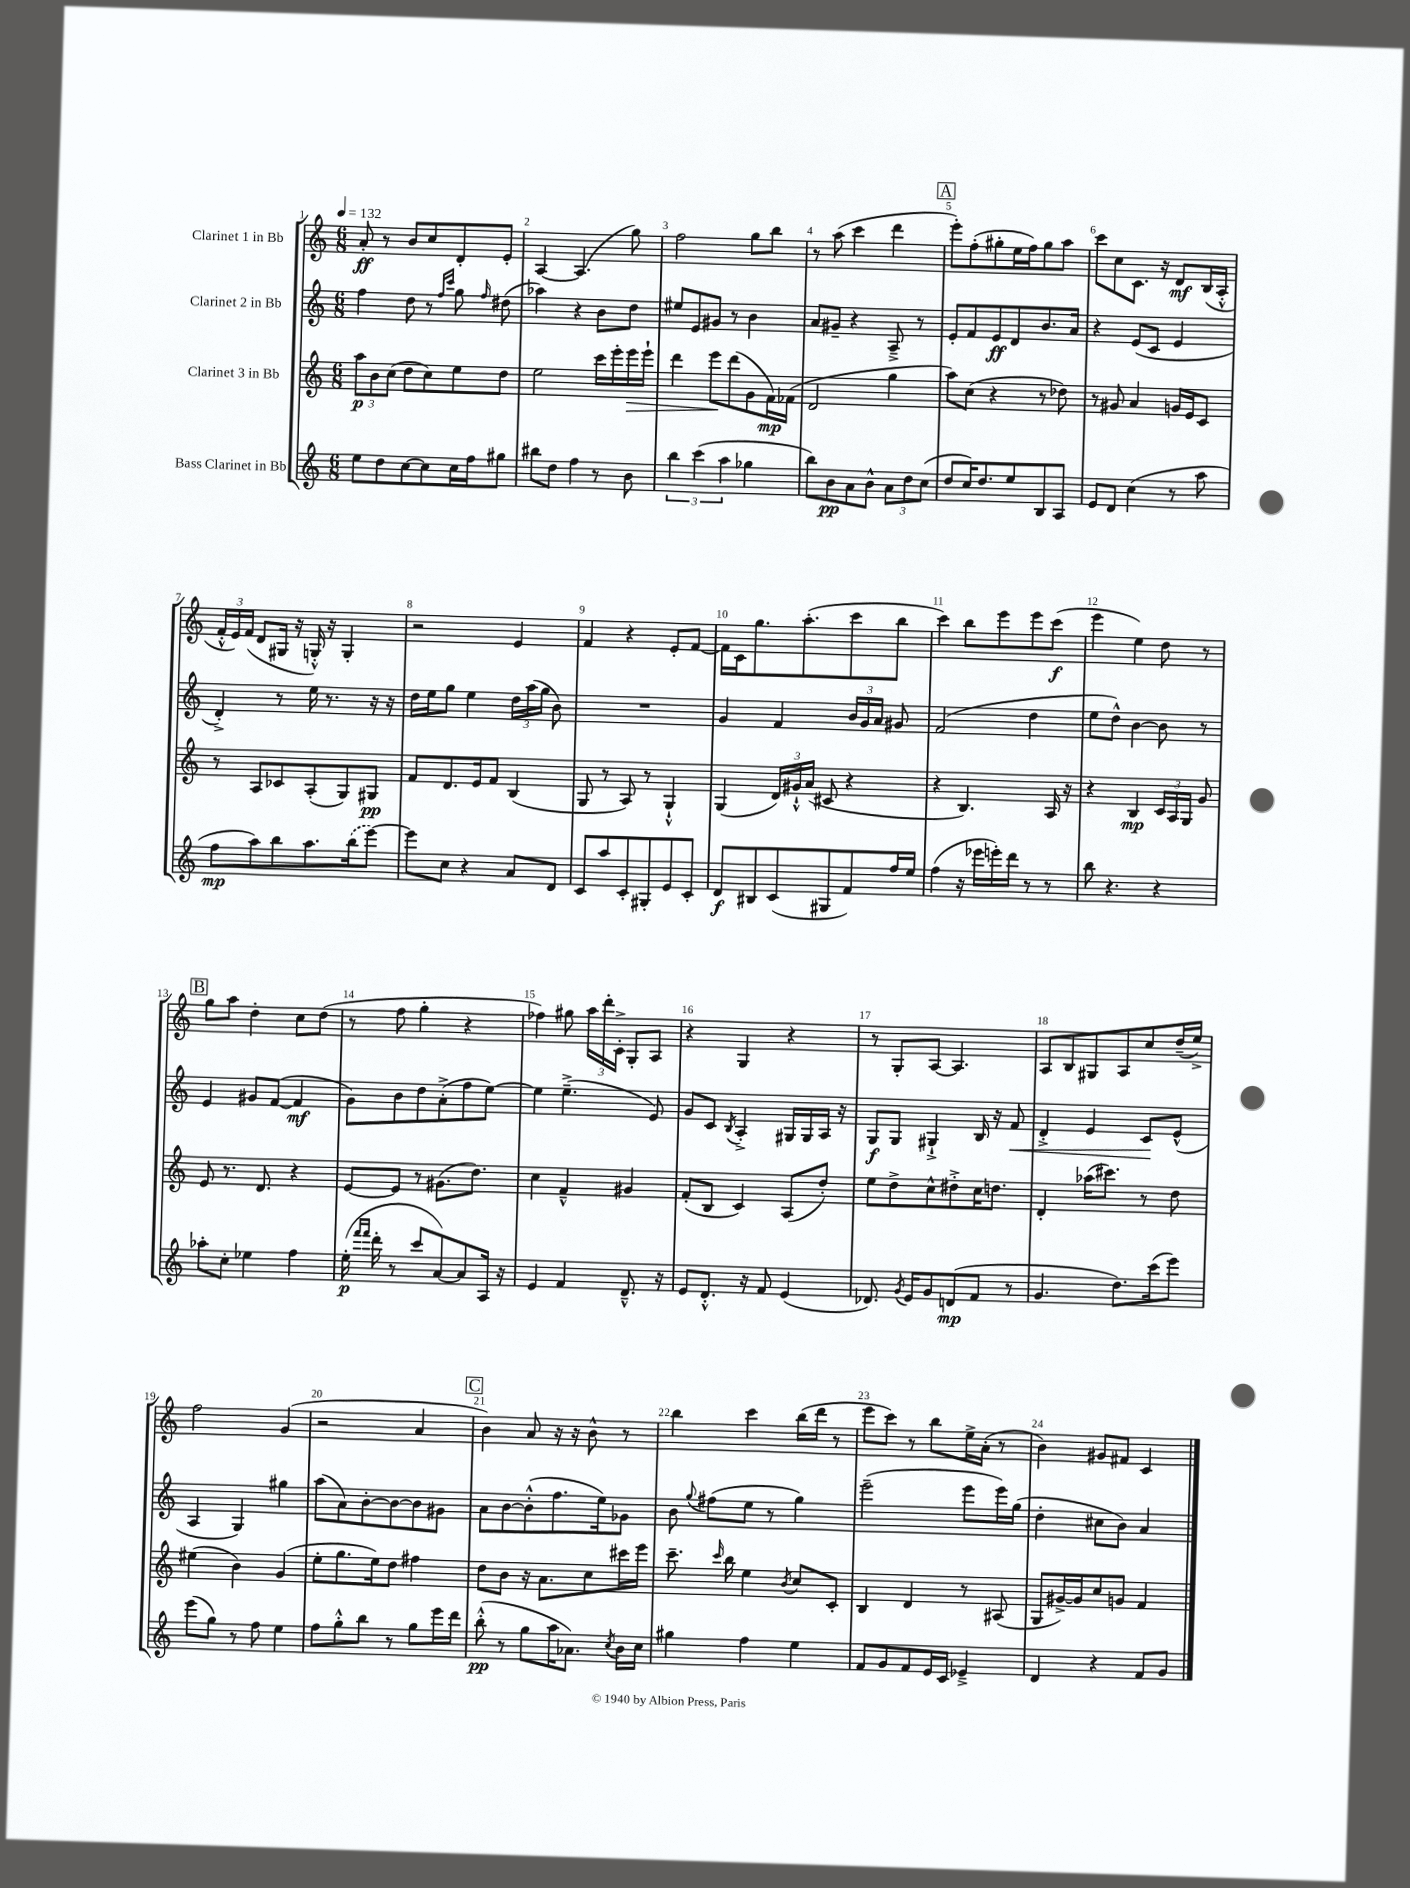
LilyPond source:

<<
\new StaffGroup <<
\new Staff = "s0" \with { instrumentName = "Clarinet 1 in Bb" } {
    \clef treble \key c \major \numericTimeSignature \time 6/8 \tempo 4 = 132
    \autoBeamOff a'8-.\ff r8 b'8[ c''8 d'8-. e'8]-. |
    a4~ a4.( g''8) |
    f''2 g''8[ b''8] |
    r8 a''8( c'''4 d'''4 |
    \mark \markup { \box "A" } e'''8[-.) f''8-.( gis''8-. e''16 f''16) gis''8 a''8] |
    c'''8[ c''8 c'8.] r16 d'8[\mf b16( a16]-.-^ |
    \tuplet 3/2 { f'16[-.-^ e'16) f'16]( } d'8[ gis16] r16 g16-.-^) r16 g4-. |
    r2 e'4 |
    f'4 r4 e'8[-. f'8]~ |
    f'16[ c'16 g''8. a''8.-.( c'''8 b''8] |
    c'''4) b''8[ e'''8 e'''8 c'''8]\f( |
    e'''4 e''4) d''8 r8 |
    \mark \markup { \box "B" } g''8[ a''8] d''4-. c''8[ d''8]( |
    r8 f''8 g''4-. r4 |
    fes''4) gis''8 \tuplet 3/2 { a''16[ d'''16-. c'16]-.-> } g8[-. a8] |
    r4 g4 r4 |
    r8 g8[-. a8]~ a4. |
    a8[ b8 gis8 a8 c''8 d''16--( e''16]->) |
    f''2 g'4( |
    r2 a'4 |
    \mark \markup { \box "C" } b'4) a'8 r16 r16 b'8-^ r8 |
    b''4 c'''4 b''16[( d'''16] r8 |
    e'''8[ c'''8]) r8 b''8[ e''16-> a'16]-.( r8 |
    b'4) gis'8[ fis'8] c'4 \bar "|." |
}
\new Staff = "s1" \with { instrumentName = "Clarinet 2 in Bb" } {
    \clef treble \key c \major \numericTimeSignature \time 6/8
    \autoBeamOff f''4 d''8 r8 \grace { f''16[ c'''16] } g''8 \grace { f''16 } dis''8( |
    aes''4) r4 b'8[ d''8] |
    eis''8[ e'8 gis'8] r8 b'4 |
    a'8[ gis'8]-- r4 a8---> r8 |
    \mark \markup { \box "A" } e'8[-. f'8 e'8\ff d'8 b'8. a'16] |
    r4 e'8[( c'8] e'4 |
    d'4-.->) r8 e''16 r8. r16 r16 |
    d''16[ e''16 g''8] e''4 \tuplet 3/2 { d''16[ a''16( g''16] } b'8) |
    R2. |
    g'4 f'4 \tuplet 3/2 { b'16[ g'16 a'16] } gis'8 |
    f'2( d''4 |
    e''8[ d''8]-^) b'4~ b'8 r8 |
    \mark \markup { \box "B" } e'4 gis'8[ f'8]~( f'4\mf |
    g'8[) b'8 d''8 a'8-.->( f''8 e''8]~) |
    e''4 e''4.--->( e'8) |
    g'8[ c'8] \acciaccatura { b8 } a4-.-> gis16[ gis16 a16] r16 |
    g8[\f g8] gis4-!-> b16 r16 f'8\< |
    d'4-.-> e'4 c'8[\! e'8]-^( |
    a4 g4) gis''4 |
    a''8[( a'8) b'8~-. b'8~ b'8 gis'8] |
    \mark \markup { \box "C" } a'8[ b'8~ b'8-.-^( f''8. e''16) ges'8] |
    b'8 \appoggiatura { g''8 } fis''8[( e''8] r8 g''4) |
    e'''2--( e'''8[ e'''16) g''16]( |
    d''4-. cis''8[ b'8]) a'4 \bar "|." |
}
\new Staff = "s2" \with { instrumentName = "Clarinet 3 in Bb" } {
    \clef treble \key c \major \numericTimeSignature \time 6/8
    \autoBeamOff \tuplet 3/2 { a''8[\p b'8 c''8]( } d''8[ c''8) e''8 d''8] |
    e''2 c'''16[ e'''16-. e'''16\> e'''16]-! |
    d'''4 e'''8[\! d'''8( g'8 f'16\mp) fes'16]( |
    d'2 g''4 |
    \mark \markup { \box "A" } a''8[) c''8]( r4 r8 des''8) |
    r8 gis'8 a'4 g'16[ e'16 c'8] |
    r8 a8[ ces'8 a8-.( g8) gis8]\pp |
    f'8[ d'8. e'16 f'8] b4( |
    g8 r8 a8) r8 g4-!-^ |
    g4( \tuplet 3/2 { d'16[) gis'16-!-^ a'16]( } cis'8 r4 |
    r4 b4.) a16 r16 |
    r4 b4\mp \tuplet 3/2 { c'16[ a16 g16] } g'8 |
    \mark \markup { \box "B" } e'8 r8. d'8. r4 |
    e'8[~ e'8] r8 gis'8.[( d''8.]) |
    c''4 f'4---^ gis'4 |
    f'8[-.( b8] c'4) a8[( d''8]-.) |
    e''8[ d''8-> c''8-^ dis''8-.-> c''16 d''8.] |
    d'4-. aes''16[( cis'''8.]) r8 d''8 |
    eis''4( b'4) g'4( |
    e''8[-. g''8. e''16) d''8] fis''4 |
    \mark \markup { \box "C" } d''8[ b'8] r16 a'8.[ c''8 cis'''16 e'''16] |
    c'''8.-- \grace { c'''16 } b''16 e''4 \acciaccatura { b'8 } c''8[ c'8]-. |
    b4 d'4 r8 ais8( |
    g8[ gis'16~->) gis'16 c''8 g'8] f'4 \bar "|." |
}
\new Staff = "s3" \with { instrumentName = "Bass Clarinet in Bb" } {
    \clef treble \key c \major \numericTimeSignature \time 6/8
    \autoBeamOff e''8[ d''8 c''8~ c''8 c''16 f''16 gis''8] |
    bis''8[ d''8] f''4 r8 b'8 |
    \tuplet 3/2 { b''4 c'''4( a''4 } ges''4 |
    b''8[) b'8\pp a'8 b'8]-^ \tuplet 3/2 { a'8[ d''8 c''8]( } |
    \mark \markup { \box "A" } d''8[ c''16) d''8. e''8 b8 a8] |
    e'8[ d'8] c''4( r8 a''8 |
    f''8[\mp a''8) b''8 a''8. \once \slurDashed b''16( e'''8]~) |
    e'''8[ c''8] r4 a'8[ d'8] |
    c'8[ a''8 c'8-. gis8-. e'8 c'8]-. |
    d'8[\f bis8 c'8( gis8 f'8) f''16 e''16] |
    f''4( r16 ees'''16[ e'''16-.) d'''16] r8 r8 |
    b''8 r4. r4 |
    \mark \markup { \box "B" } aes''8[-. c''8]-. ees''4 f''4 |
    e''16-.\p( \grace { f'''16[ f'''16] } d'''16-. r8 c'''8[ a'8~) a'8 a16] r16 |
    e'4 f'4 d'8.---^ r16 |
    e'8[ d'8.]-.-^ r16 f'8 e'4( |
    des'8.) \acciaccatura { g'8 } e'16[ g'8 d'8\mp( f'8] r8 |
    g'4. d''8.[) c'''16( e'''8]) |
    e'''8[( g''8]) r8 f''8 e''4 |
    f''8[ g''8-.-^ b''8] r8 g''8[ e'''16 d'''16] |
    \mark \markup { \box "C" } b''8-.-^\pp( r8 g''8[ a''16 aes'8.]) \acciaccatura { c''8 } b'16[ c''16] |
    gis''4 f''4 e''4 |
    f'8[ g'8 f'8 e'16 c'16] ees'4---> |
    d'4 r4 f'8[ g'8] \bar "|." |
}
>>
>>
\layout { \context { \Score \override BarNumber.break-visibility = ##(#f #t #t) barNumberVisibility = #all-bar-numbers-visible } }
